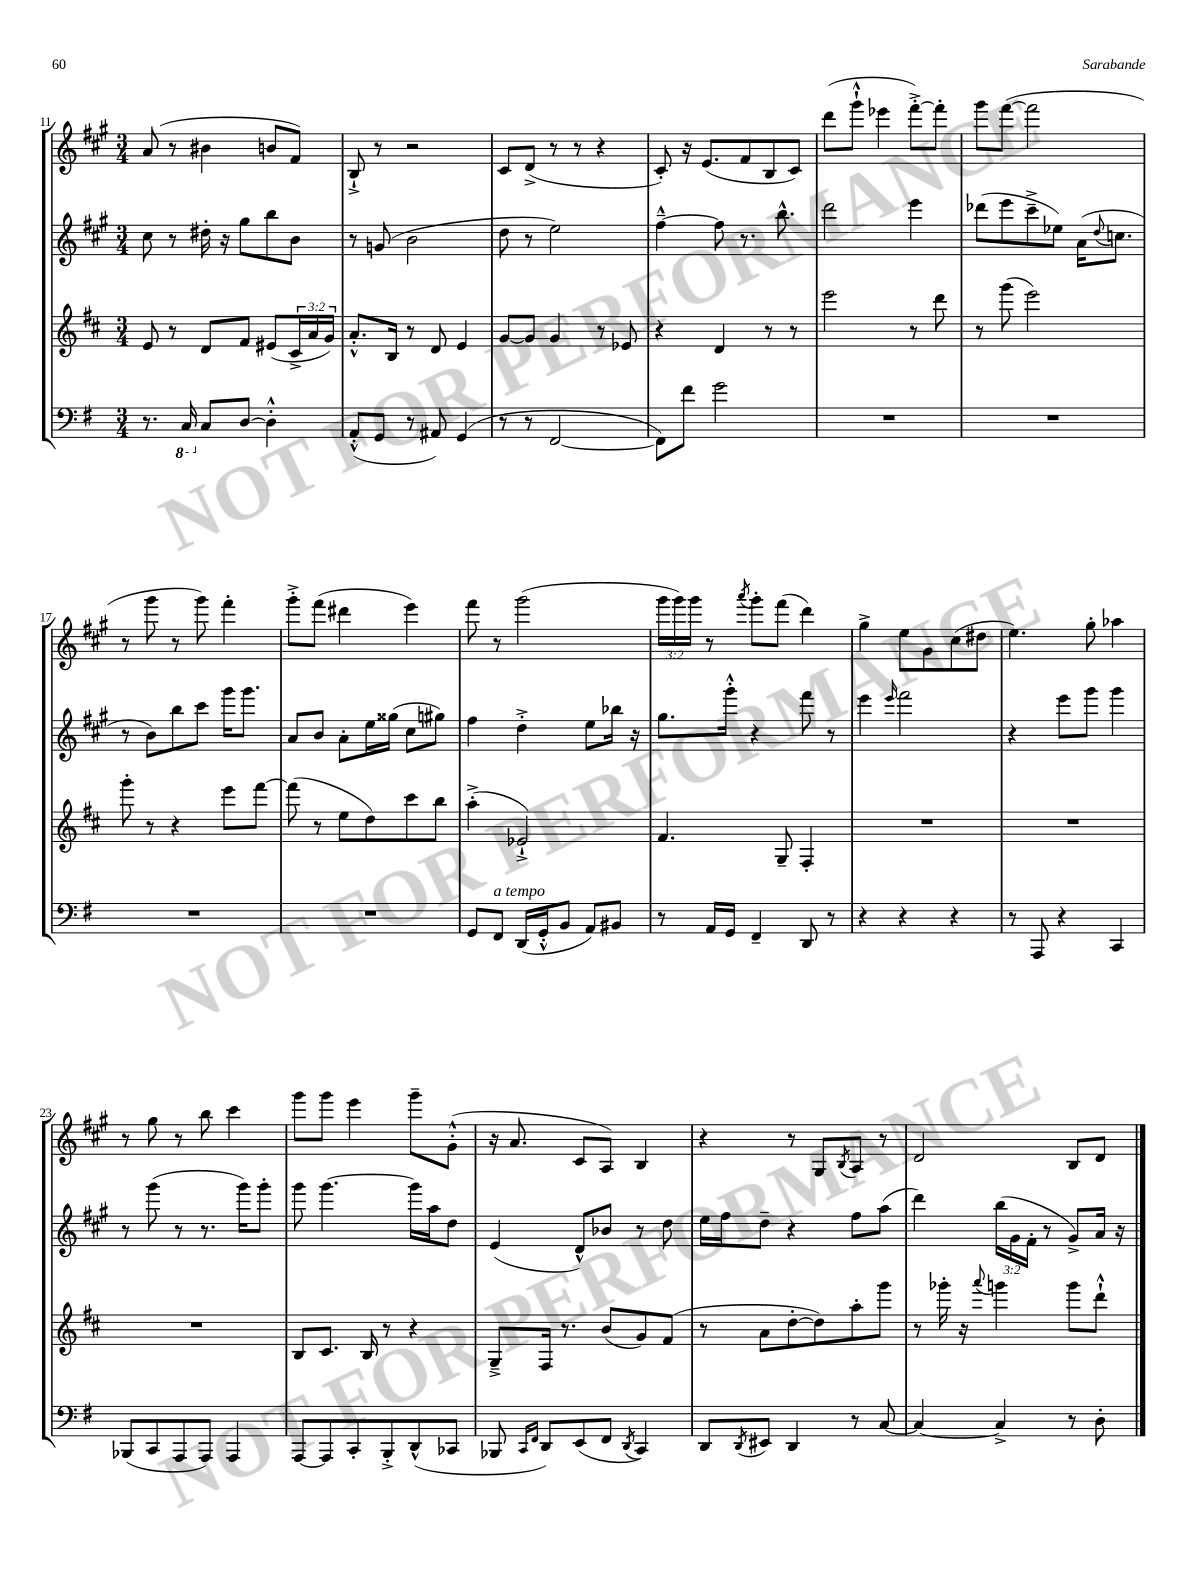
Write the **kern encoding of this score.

**kern	**kern	**kern	**kern
*part4	*part3	*part2	*part1
*staff4	*staff3	*staff2	*staff1
*clefF4	*clefG2	*clefG2	*clefG2
*k[f#]	*k[f#c#]	*k[f#c#g#]	*k[f#c#g#]
*M3/4	*M3/4	*M3/4	*M3/4
=11	=11	=11	=11
8.r	8e/	8cc#\	(8a/
.	8r	8r	8r
*8ba	*	*	*
16CC/	.	.	.
*X8ba	*	*	*
8C/L	8d/L	16dd#X'\	4b#X\
.	.	16r	.
[8D/J	8f#/J	8gg#\L	.
4D'^^\]	(8e#X/L	8bb\	8bn/L
.	24c#^/L	8b\J	8f#/J)
.	24a/	.	.
.	24g/JJ)	.	.
=12	=12	=12	=12
(8AA'^^/L	8.a'^^/L	8r	8B`^/
8GG/J	.	(8gn/	8r
.	16B/Jk	.	.
8r	8r	2b\	2r
8AA#X/)	8d/	.	.
(4GG/	4e/	.	.
=13	=13	=13	=13
8r	[8g/L	8dd\	8c#/L
8r	8g/J]	8r	(8d^/J
[2FF#/	4g/	2ee\)	8r
.	.	.	8r
.	8r	.	4r
.	8e-X/	.	.
=14	=14	=14	=14
8FF#\L])	4r	[4ff#~^^\	8c#'/)
8f#\J	.	.	16r
.	.	.	(8.e/L
2g\	4d/	8ff#\]	.
.	.	8.r	8f#/
.	8r	.	8B/
.	.	8.bb^^\	.
.	8r	.	8c#/J)
=15	=15	=15	=15
2.r	2eee\	2ddd\	(8ddd\L
.	.	.	8ggg#`^^\J
.	.	.	4eee-X\
.	8r	4eee\	[8fff#'^\L)
.	8ddd\	.	8fff#'\J]
=16	=16	=16	=16
2.r	8r	(8ddd-X\L	8ggg#\L
.	(8ggg\	8eee\	([8fff#\J
.	2eee\)	8ccc#~^\	2fff#\]
.	.	8ee-X\J)	.
.	.	(16a\KL	.
.	.	8qqdd/	.
.	.	8.ccn\J	.
!!LO:LB:g=z
=17	=17	=17	=17
2.r	8ggg'\	8r	8r
.	8r	8b\L)	8ggg#\
.	4r	8bb\	8r
.	.	8ccc#\J	8ggg#\)
.	8eee\L	16ggg#\KL	4fff#'\
.	.	8.ggg#\J	.
.	[8fff#\J	.	.
=18	=18	=18	=18
2.r	(8fff#\]	8a/L	8ggg#'^\L
.	8r	8b/J	(8fff#\J
.	8ee\L	8a'\L	4ddd#X\
.	8dd\)	16ee\L	.
.	.	(16gg##X\JJ	.
.	8ccc#\	8cc#\L	4eee\)
.	8bb\J	8gg#X\J)	.
=19	=19	=19	=19
8GG/L	(4aa'^\	4ff#\	8fff#\
!LO:TX:a:i:t=a tempo	!	!	!
8FF#/J	.	.	8r
(16DD/LL	2e-X`^/)	4dd'^\	(2ggg#\
16GG'^^/J	.	.	.
8BB/J	.	.	.
8AA/L)	.	8ee\L	.
8BB#X/J	.	16bb-X\Jk	.
.	.	16r	.
=20	=20	=20	=20
8r	4.f#/	8.gg#\L	24ggg#\LL
.	.	.	24ggg#\)
.	.	.	24ggg#\JJ
16AA/LL	.	.	8r
16GG/JJ	.	16ggg#'^^\Jk	.
.	.	.	8qaaa/
4FF#~/	.	4r	8ggg#'\L
.	8G~/	.	(8fff#\J
8DD/	4F#'/	8fff#\	4ddd\)
8r	.	8r	.
=21	=21	=21	=21
4r	2.r	4eee\	4gg#^\
.	.	16qqeee/	.
4r	.	2fff#\	8ee\L
.	.	.	8g#\
4r	.	.	(8cc#\
.	.	.	8dd#X\J
=22	=22	=22	=22
8r	2.r	4r	4.ee\)
8AAA/	.	.	.
4r	.	8eee\L	.
.	.	8ggg#\J	8gg#'\
4CC/	.	4ggg#\	4aa-X\
!!LO:LB:g=z
=23	=23	=23	=23
(8BBB-X/L	2.r	8r	8r
8CC/	.	(8ggg#\	8gg#\
8AAA/	.	8r	8r
8AAA/J)	.	8.r	8bb\
4AAA/	.	.	4ccc#\
.	.	16ggg#\KL)	.
.	.	8ggg#'\J	.
=24	=24	=24	=24
[8AAA/L	8B/L	8ggg#\	8ggg#\L
8AAA/]	8.c#/J	[4.ggg#\	8ggg#\J
8CC'/	.	.	4eee\
.	16B/	.	.
8BBB'^/	8r	.	.
(8DD^^/	4r	16ggg#\LL]	8ggg#~\L
.	.	16aa\J	.
8CC-X/J	.	8dd\J	(8g#'^^\J
=25	=25	=25	=25
8BBB-X/	8G~^/L	(4e/	16r
.	.	.	8.a/
16qqCC/LL	.	.	.
16qqFF#/JJ	.	.	.
8DD/L)	16F#/Jk	.	.
.	8.r	.	.
(8EE/	.	8d^^/L)	8c#/L
8FF#/J	(8b/L	8b-X/J	8A/J)
8qDD/	.	.	.
4CC/)	8g/)	8r	4B/
.	(8f#/J	8dd\	.
=26	=26	=26	=26
8DD/L	8r	16ee\LL	4r
.	.	16ff#\J	.
8qDD/	.	.	.
8EE#X/J	8a\L	8dd~\J	.
4DD/	[8dd'\	4r	8r
.	8dd\])	.	8G#/L
.	.	.	8qB/
8r	8aa'\	8ff#\L	8A/J
[8C/	8ggg\J	(8aa\J	8r
=27	=27	=27	=27
4C/_	8r	4ddd\)	2d/
.	16ggg-X'\	.	.
.	16r	.	.
.	8qqaaa/	.	.
4C^/]	4gggn\	(24bb\LL	.
.	.	24g#\	.
.	.	24f#'\JJ	.
.	.	8r	.
8r	8ggg\L	8g#^/L)	8B/L
8D'\	8ddd`^^\J	16a/Jk	8d/J
.	.	16r	.
==	==	==	==
*-	*-	*-	*-
